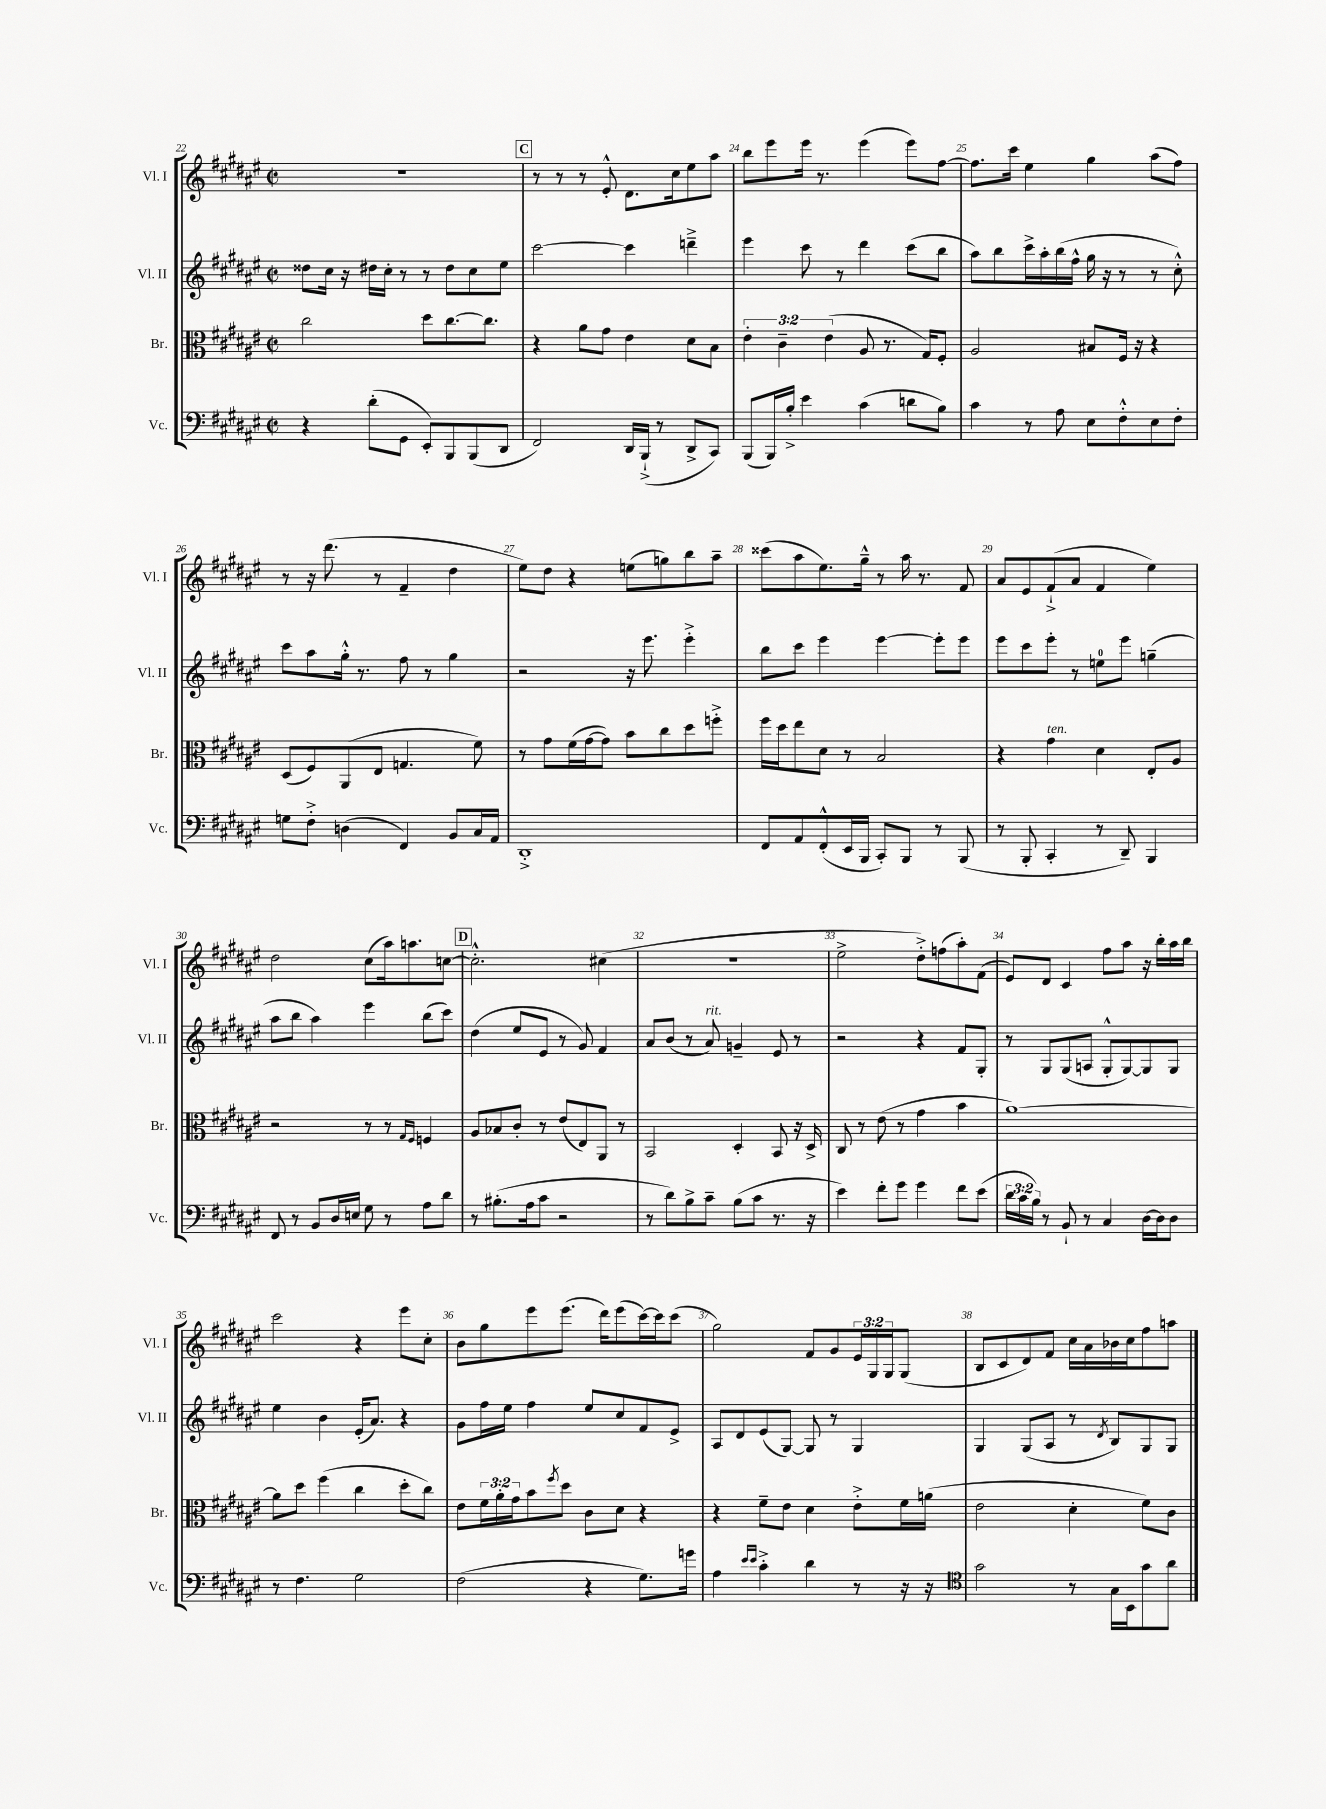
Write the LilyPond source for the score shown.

<<
\new StaffGroup <<
\new Staff = "s0" \with { instrumentName = "Vl. I" shortInstrumentName = "Vl. I" } {
    \clef treble \key fis \major \defaultTimeSignature \time 2/2 \override Staff.TupletNumber.text = #tuplet-number::calc-fraction-text
    R1 |
    \mark \markup { \box "C" } r8 r8 r8 eis'8-.-^ dis'8. cis''16 eis''8 ais''8 |
    b''8 eis'''8 eis'''16 r8. eis'''4( eis'''8) fis''8~ |
    fis''8. cis'''16 eis''4 gis''4 ais''8( fis''8) |
    r8 r16 dis'''8.( r8 fis'4-- dis''4 |
    eis''8) dis''8 r4 e''8( g''8) b''8 ais''8-- |
    cisis'''8( ais''8 eis''8.) gis''16---^ r8 ais''16 r8. fis'8 |
    ais'8 eis'8 fis'8-!->( ais'8 fis'4 eis''4) |
    dis''2 cis''8( ais''16) a''8. c''8~ |
    \mark \markup { \box "D" } c''2.-.-^ cis''4( |
    r1 |
    eis''2-> dis''8-.->) f''8( ais''8-.) fis'8( |
    eis'8) dis'8 cis'4 fis''8 ais''8 r16 b''16-. ais''16 b''16 |
    cis'''2 r4 eis'''8 cis''8-. |
    b'8 gis''8 eis'''8 eis'''8.( dis'''16) eis'''8( cis'''16~) cis'''16 cis'''8( |
    gis''2) fis'8 gis'8 \tuplet 3/2 { eis'16 gis16 gis16 } gis8( |
    b8 cis'8 dis'8) fis'8 cis''16 ais'16 bes'16 cis''16 fis''8 a''8 \bar "|." |
}
\new Staff = "s1" \with { instrumentName = "Vl. II" shortInstrumentName = "Vl. II" } {
    \clef treble \key fis \major \defaultTimeSignature \time 2/2
    disis''8 cis''16 r16 dis''16 cis''16-. r8 r8 dis''8 cis''8 eis''8 |
    \mark \markup { \box "C" } cis'''2~ cis'''4 d'''4---> |
    eis'''4 cis'''8 r8 dis'''4 cis'''8( b''8 |
    ais''8) b''8 cis'''16-> ais''16-. b''16( fis''16-^ gis''16 r16 r8 r8 cis''8-.-^) |
    cis'''8 ais''8 gis''16-.-^ r8. fis''8 r8 gis''4 |
    r2 r16 eis'''8. eis'''4-.-> |
    b''8 cis'''8 eis'''4 eis'''4~ eis'''8-. eis'''8 |
    eis'''8 cis'''8 eis'''8-. r8 e''8-0 eis'''8 g''4--( |
    ais''8 b''8 ais''4) eis'''4 b''8( cis'''8) |
    \mark \markup { \box "D" } dis''4( eis''8 eis'8 r8 gis'8) fis'4 |
    ais'8 b'8( r8 ais'8^\markup { \italic "rit." }) g'4-- eis'8 r8 |
    r2 r4 fis'8 gis8-. |
    r8 gis8 gis8( a8 gis8-.-^ gis8~) gis8 gis8 |
    eis''4 b'4 eis'16-.( ais'8.) r4 |
    gis'8 fis''16 eis''16 fis''4 eis''8 cis''8 fis'8 eis'8-> |
    ais8 dis'8 eis'8( gis8~) gis8 r8 gis4 |
    gis4 gis8( ais8 r8 \acciaccatura { dis'8 } b8) gis8 gis8 \bar "|." |
}
\new Staff = "s2" \with { instrumentName = "Br." shortInstrumentName = "Br." } {
    \clef alto \key fis \major \defaultTimeSignature \time 2/2 \override Staff.TupletNumber.text = #tuplet-number::calc-fraction-text
    cis''2 dis''8 cis''8.~ cis''8. |
    \mark \markup { \box "C" } r4 ais'8 gis'8 eis'4 dis'8 b8 |
    \tuplet 3/2 { eis'4-. cis'4-- eis'4( } ais8 r8. gis16) fis8-. |
    ais2 bis8 fis16 r16 r4 |
    dis8( fis8) ais,8( eis8 g4. fis'8) |
    r8 gis'8 fis'16( gis'16~ gis'8) b'8 cis''8 dis''8 f''8-.-> |
    fis''16 dis''16 eis''8 dis'8 r8 b2 |
    r4 gis'4^\markup { \italic "ten." } dis'4 eis8-. ais8 |
    r2 r8 r8 \grace { gis16 fis16 } f4 |
    \mark \markup { \box "D" } ais8 bes8 cis'8-. r8 eis'8( eis8) ais,8 r8 |
    b,2 dis4-. b,8 r16 dis16-> |
    cis8 r8 eis'8( r8 gis'4 b'4 |
    ais'1~) |
    ais'8 dis''8 fis''4( cis''4 dis''8-. cis''8) |
    eis'8 \tuplet 3/2 { fis'16 ais'16-. gis'16 } b'8 \acciaccatura { fis''8 } dis''8 cis'8 dis'8 r4 |
    r4 fis'8-- eis'8 dis'4 eis'8-.-> fis'16 a'16( |
    eis'2 dis'4-. fis'8) cis'8 \bar "|." |
}
\new Staff = "s3" \with { instrumentName = "Vc." shortInstrumentName = "Vc." } {
    \clef bass \key fis \major \defaultTimeSignature \time 2/2 \override Staff.TupletNumber.text = #tuplet-number::calc-fraction-text
    r4 dis'8-.( gis,8 eis,8-.) b,,8 b,,8( dis,8 |
    \mark \markup { \box "C" } fis,2) dis,16 b,,16-!->( r8 dis,8-> cis,8) |
    b,,8( b,,16) b16-.-> eis'4 cis'4( d'8 b8) |
    cis'4 r8 ais8 eis8 fis8-.-^ eis8 fis8-. |
    g8 fis8-.-> d4( fis,4) b,8 cis16 ais,16 |
    dis,1-.-> |
    fis,8 ais,8 fis,8-.-^( eis,16 b,,16 cis,8-.) b,,8 r8 b,,8( |
    r8 b,,8-. cis,4-. r8 dis,8--) b,,4 |
    fis,8 r8 b,8 dis16 e16 gis8 r8 ais8 dis'8 |
    \mark \markup { \box "D" } r8 bis8.-.( ais16 cis'8 r2 |
    r8 dis'8) b8-> cis'8-- b8( cis'8 r8. r16 |
    eis'4) fis'8-. gis'8 gis'4 fis'8 eis'8( |
    \tuplet 3/2 { dis'16 cis'16 b16) } r8 b,8-! r8 cis4 dis16~ dis16 dis8 |
    r8 fis4. gis2 |
    fis2( r4 gis8.) g'16 |
    ais4 \grace { eis'16 eis'16 } cis'4-.-> dis'4 r8 r16 r16 |
    \clef tenor gis'2 r8 gis16 b,16 gis'8 ais'8 \bar "|." |
}
>>
>>
\layout { \context { \Score currentBarNumber = #22 \override BarNumber.break-visibility = ##(#f #t #t) barNumberVisibility = #all-bar-numbers-visible } }
